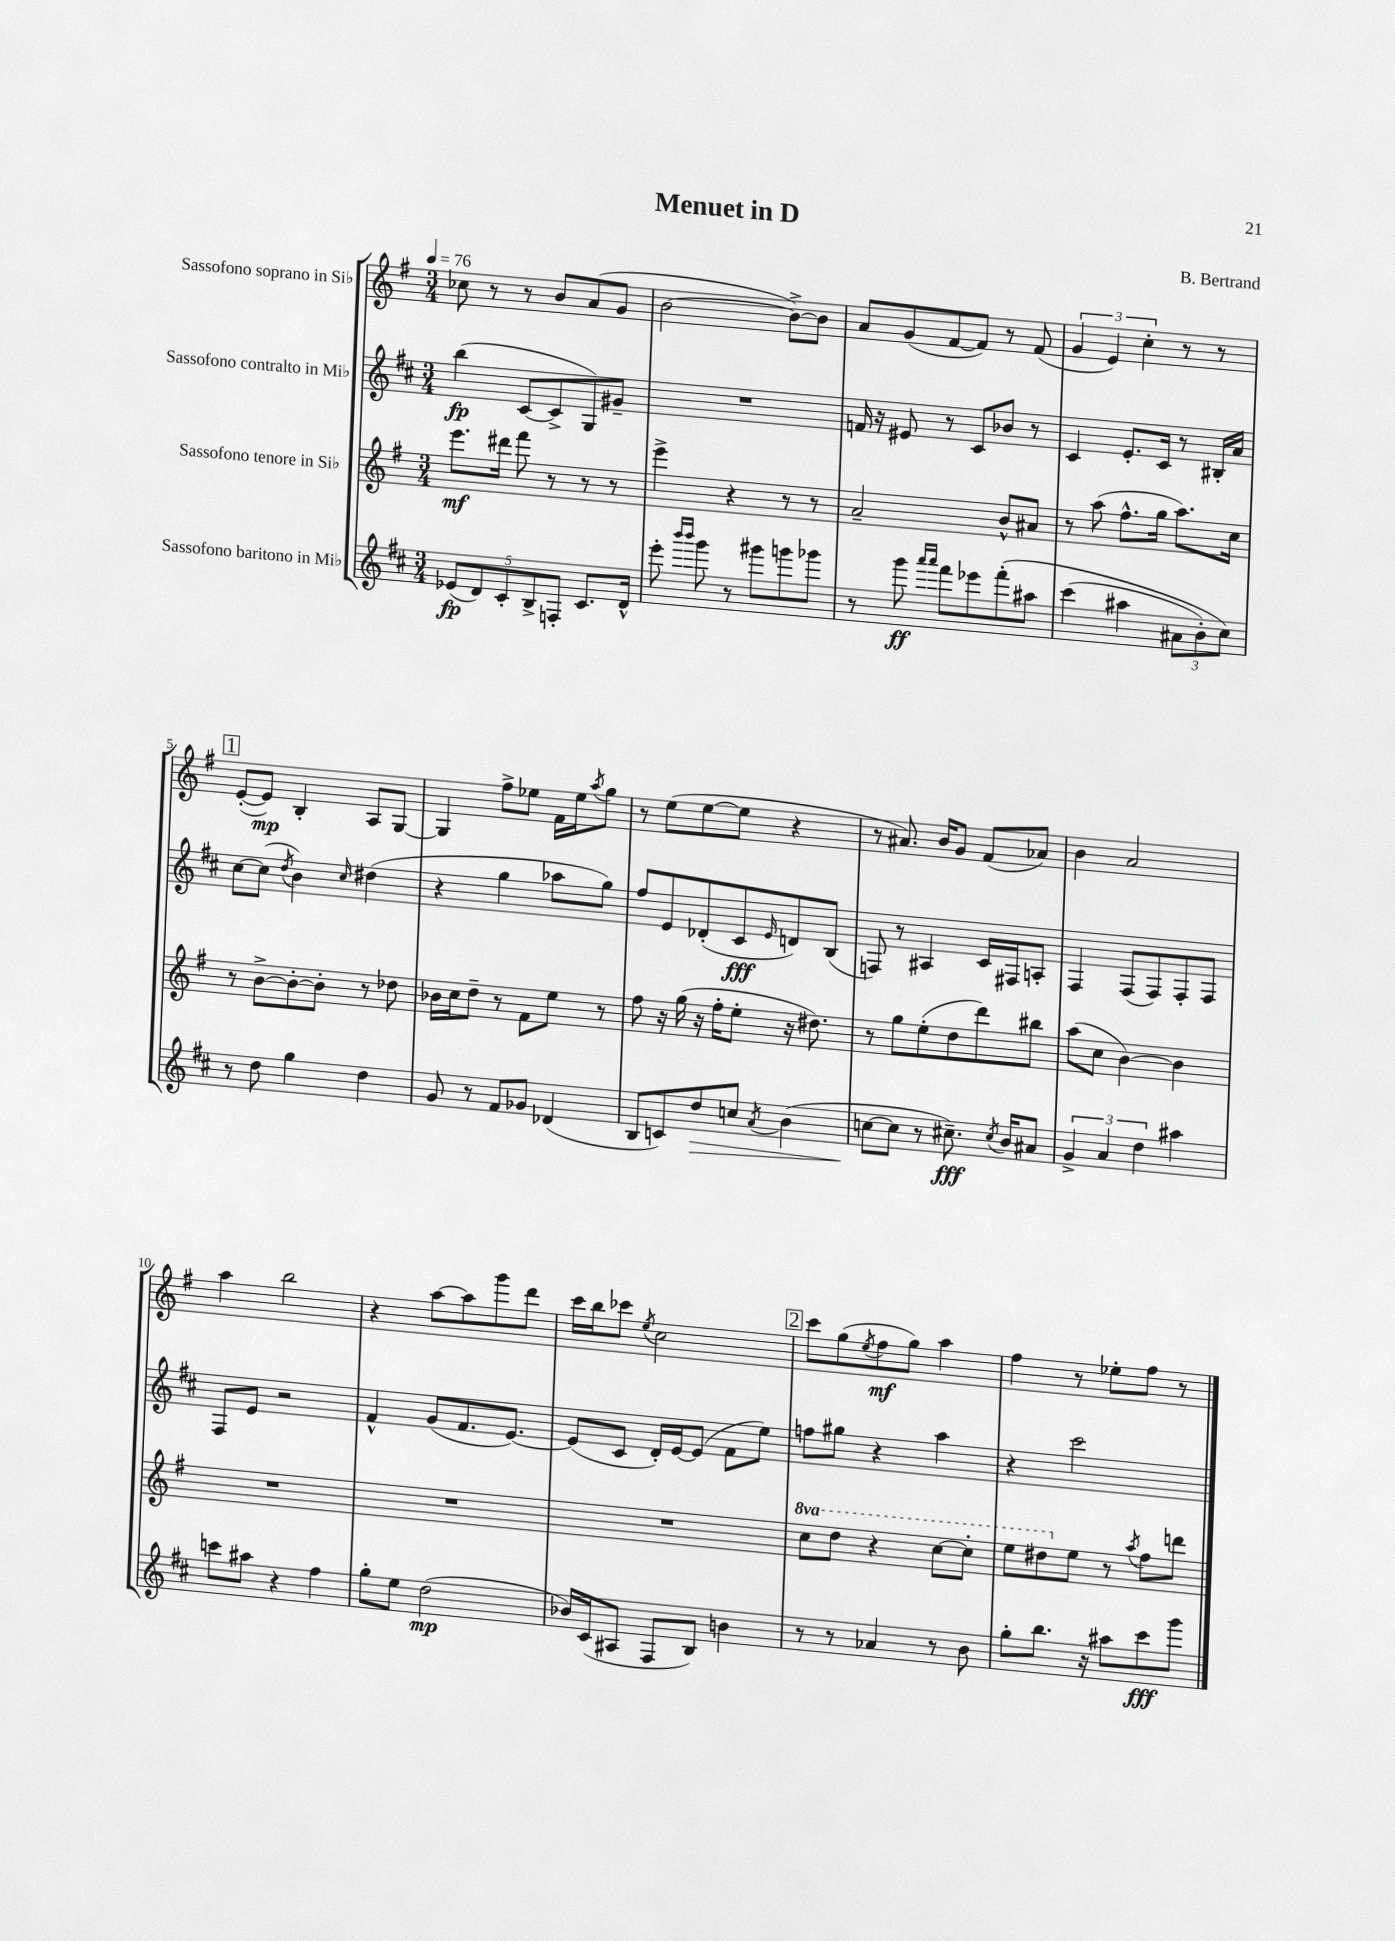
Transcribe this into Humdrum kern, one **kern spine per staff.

**kern	**kern	**kern	**kern
*staff4	*staff3	*staff2	*staff1
*clefG2	*clefG2	*clefG2	*clefG2
*k[f#c#]	*k[f#]	*k[f#c#]	*k[f#]
*M3/4	*M3/4	*M3/4	*M3/4
*MM76	*MM76	*MM76	*MM76
(10e-	8.eee	(4bb	8cc-
10d)	.	.	.
.	.	.	8r
.	16ddd#	.	.
10c#'	.	.	.
.	8fff#	[8c#	8r
10B^	.	.	.
.	8r	8c#^]	8b
10F'	.	.	.
8.c#	8r	8G)	(8a
.	8r	8g#~	8g
16d^^	.	.	.
=	=	=	=
8eee'	4eee^	2.r	[2b
16qqbbb	.	.	.
16qqbbb	.	.	.
8ggg	.	.	.
8r	4r	.	.
8ggg#	.	.	.
8ggg	8r	.	8b^_)
8ggg-	8r	.	8b]
=	=	=	=
8r	2a~	16f	8a
.	.	16r	.
8ggg	.	8e#	(8g
16qqaaa	.	.	.
16qqaaa	.	.	.
8fff#	.	8r	[8f#
8eee-	.	8c#	8f#])
&(8fff#'	8b^^	8b-	8r
8aa#	8a#	8r	(8f#
=	=	=	=
(4ccc#	8r	4c#	6g
.	(8aa	.	.
.	.	.	6e)
4aa#	8.ff#^^	8.e'	.
.	.	.	6cc'
.	16gg	16c#	.
12a#	8.aa)	8r	8r
12b')	.	.	.
.	.	16B#'	8r
12cc#&)	.	.	.
.	16cc	16a	.
=	=	=	=
8r	8r	[8cc#	([8e'
8dd	[8b^	(8cc#]	8e])
.	.	8qdd	.
4gg	8b'_	4b)	4B'
.	8b']	.	.
.	.	16qqcc#	.
4dd	8r	(4dd#	8A
.	8dd-	.	[8G
=	=	=	=
8g	16b-	4r	4G]
.	16cc	.	.
8r	8dd~	.	.
8f#	8r	4gg	8ff#^
8g-	8f#	.	8ee-
(4d-	8ee	8aa-	16f#
.	.	.	16ee-
.	.	.	8qaa
.	8r	8gg)	8gg
=	=	=	=
8B	8ff#	8ff#	8r
8c)	16r	8e	(8ee
.	(16gg	.	.
8dd	16r	(8d-'	[8ee
.	16ff#'	.	.
8cc	8ee'	8c#	8ee]
8qa	.	16qqe	.
(4b	16r	8d)	4r
.	8.dd#)	.	.
.	.	(8B	.
=	=	=	=
[8cc	8r	8F)	8r
8cc]	8gg	8r	8.a#)
8r	(8ee'	4A#	.
.	.	.	16b
8.cc#~)	8dd	.	8g
.	8ddd)	16c#	(8f#
8qcc#	.	.	.
16b	.	16F#	.
8a#	8bb#	8A'	8a-)
=	=	=	=
6g^	(8aa	4F#	4b
.	8cc	.	.
6a	.	.	.
.	[4b)	(8F#	2a
6dd	.	.	.
.	.	8F#)	.
4aa#	4b]	8F#'	.
.	.	8F#	.
=	=	=	=
8ccc	2.r	8F#	4aa
8aa#	.	8e	.
4r	.	2r	2bb
4ff#	.	.	.
=	=	=	=
8gg'	2.r	4f#^^	4r
8ee	.	.	.
(2dd	.	(8g	[8aa
.	.	8.f#	8aa]
.	.	.	8ggg
.	.	[8.e)	.
.	.	.	8ddd
=	=	=	=
16b-)	2.r	(8e]	16ccc
(16c#	.	.	16bb
8A#	.	8c#	8ccc-
.	.	.	8qee
8F#	.	16d')	2cc
.	.	[16e	.
8B)	.	(8e]	.
4b	.	8f#	.
.	.	8ee)	.
=	=	=	=
8r	8ccc	8ff	8ccc
8r	8ddd	8gg#	(8gg
.	.	.	8qee
4a-	4r	4r	8ff#
.	.	.	8gg)
8r	[8ccc	4aa	4aa
8b	8ccc']	.	.
=	=	=	=
8gg'	8eee	4r	4ff#
8.bb	8ddd#	.	.
.	8ee	2ccc#	8r
16r	.	.	.
8aa#	8r	.	8ee-'
.	8qaa	.	.
8ccc#	8ff#	.	8ff#
8ggg	8ddd	.	8r
==	==	==	==
*-	*-	*-	*-
